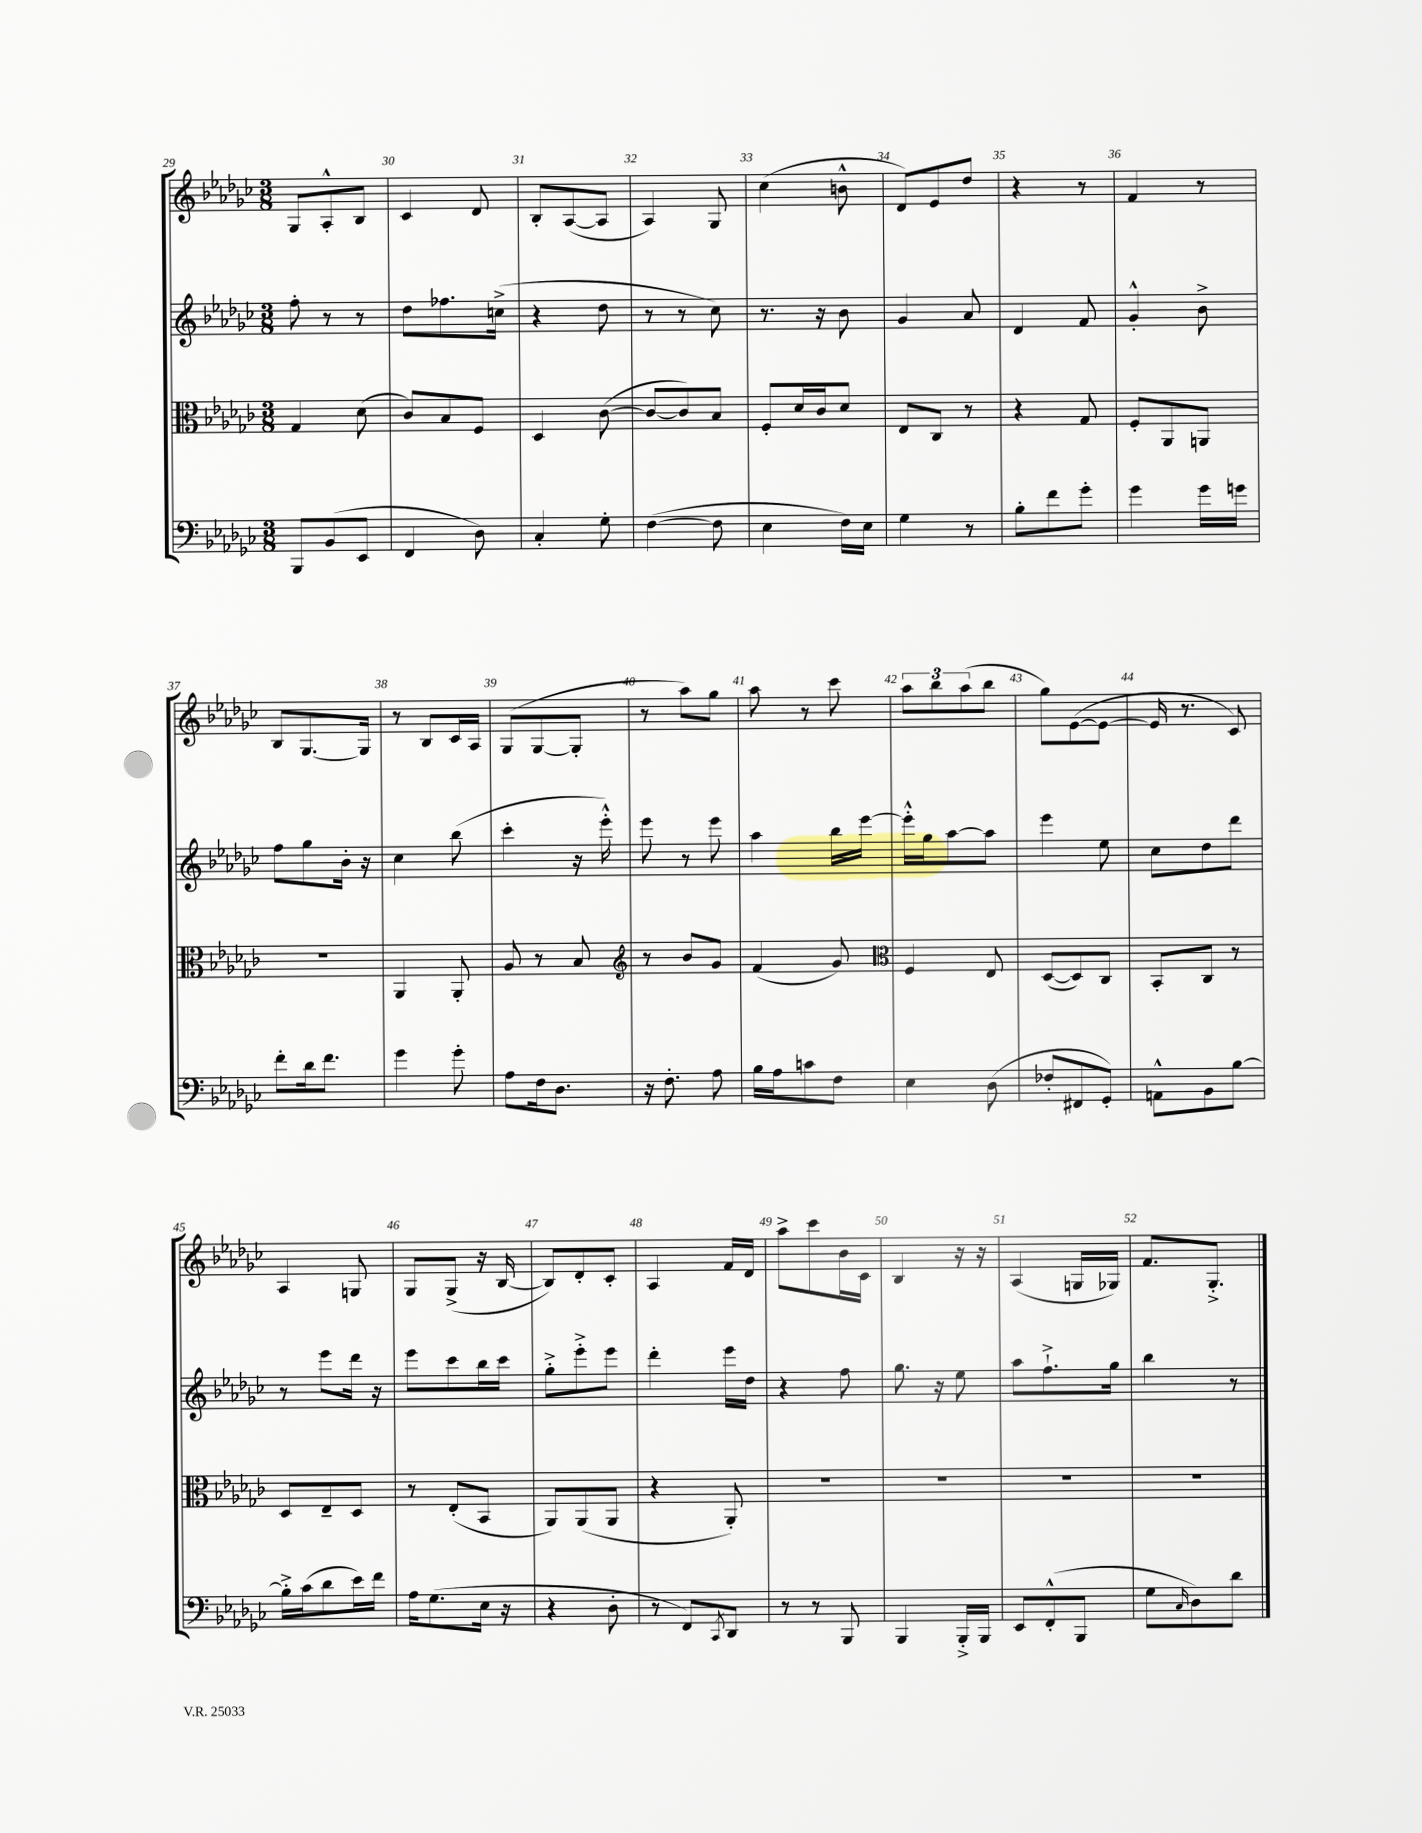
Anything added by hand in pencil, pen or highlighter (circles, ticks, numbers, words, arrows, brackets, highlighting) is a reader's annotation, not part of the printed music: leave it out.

**kern	**kern	**kern	**kern
*staff4	*staff3	*staff2	*staff1
*clefF4	*clefC3	*clefG2	*clefG2
*k[b-e-a-d-g-c-]	*k[b-e-a-d-g-c-]	*k[b-e-a-d-g-c-]	*k[b-e-a-d-g-c-]
*M3/8	*M3/8	*M3/8	*M3/8
8BBB-	4G-	8ff'	8G-
(8BB-	.	8r	8A-'^^
8EE-	(8d-	8r	8B-
=	=	=	=
4FF	8c-)	8dd-	4c-
.	8B-	8.ff-	.
8D-)	8F	.	8d-
.	.	(16cc^	.
=	=	=	=
4C-'	4D-	4r	8B-'
.	.	.	([8A-
8G-'	([8c-	8dd-	8A-]
=	=	=	=
([4F	8c-_	8r	4A-)
.	8c-])	8r	.
8F]	8B-	8cc-)	8G-
=	=	=	=
4E-	8F'	8.r	(4cc-
.	16d-	.	.
.	16c-	16r	.
16F)	8d-	8b-	8b^^
16E-	.	.	.
=	=	=	=
4G-	8E-	4g-	8d-)
.	8C-	.	8e-
8r	8r	8a-	8dd-
=	=	=	=
8B-'	4r	4d-	4r
8f	.	.	.
8g-'	8G-	8f	8r
=	=	=	=
4g-	8F'	4g-'^^	4f
.	8AA-	.	.
16g-	8AA	8b-^	8r
16g	.	.	.
=	=	=	=
8f'	4.r	8ff	8B-
16d-	.	8gg-	[8.G-
8.f	.	.	.
.	.	16b-'	.
.	.	16r	16G-]
=	=	=	=
4g-	4AA-	4cc-	8r
.	.	.	8B-
8g-'	8AA-'	(8bb-	16c-
.	.	.	16A-
=	=	=	=
8A-	8A-	4ccc-'	(8G-
16F	8r	.	[8G-
8.D-	.	.	.
.	8B-	16r	8G-']
.	.	16eee-'^^)	.
=	=	=	=
*	*clefG2	*	*
16r	8r	8eee-	8r
8.F'	.	.	.
.	8b-	8r	8aa-)
8A-	8g-	8eee-	8gg-
=	=	=	=
16B-	(4f	4aa-	8aa-
16A-	.	.	.
8c	.	.	8r
8F	8g-)	16bb-	8ccc-
.	.	[16eee-	.
=	=	=	=
*	*clefC3	*	*
4E-	4F	16eee-'^^]	12aa-
.	.	16gg-	.
.	.	.	12bb-
.	.	[8aa-	.
.	.	.	(12aa-
(8D-	8E-	8aa-]	8bb-
=	=	=	=
8F-'	([8D-	4eee-	8gg-)
8FF#	8D-])	.	([8e-
8GG-')	8C-	8ee-	8e-_
=	=	=	=
8AA^^	8BB-'	8cc-	16e-]
.	.	.	8.r
8BB-	8C-	8dd-	.
[8B-	8r	8ddd-	8c-)
=	=	=	=
16B-'^]	8D-	8r	4A-
(16c-	.	.	.
8d-	8E-~	8eee-	.
16e-)	8D-	16ddd-	8G
16f	.	16r	.
=	=	=	=
16A-	8r	8eee-	8G-
(8.G-	.	.	.
.	(8E-'	8ccc-	(8G-^
16E-	8BB-	16bb-	16r
16r	.	16ccc-	[16B-
=	=	=	=
4r	8AA-)	8gg-'^	8B-])
.	(8AA-	8eee-'^	8d-'
8D-'	8AA-	8eee-	8c-'
=	=	=	=
8r	4r	4ddd-'	4A-
8FF)	.	.	.
8qCC-	.	.	.
8DD-	8AA-')	16eee-	16f
.	.	16dd-	16d-
=	=	=	=
8r	4.r	4r	8aa-^
8r	.	.	8ccc-
8BBB-	.	8ff	16b-
.	.	.	16c-
=	=	=	=
4BBB-	4.r	8.gg-	4B-
.	.	16r	.
16BBB-'^	.	8ee-	16r
16BBB-	.	.	16r
=	=	=	=
8EE-	4.r	8aa-	(4A-
(8FF'^^	.	8.ff`^	.
8BBB-	.	.	16G
.	.	16gg-	16G-)
=	=	=	=
8G-	4.r	4bb-	8.f
16qqC-	.	.	.
8D-)	.	.	.
.	.	.	8.G-'^
8d-	.	8r	.
==	==	==	==
*-	*-	*-	*-
